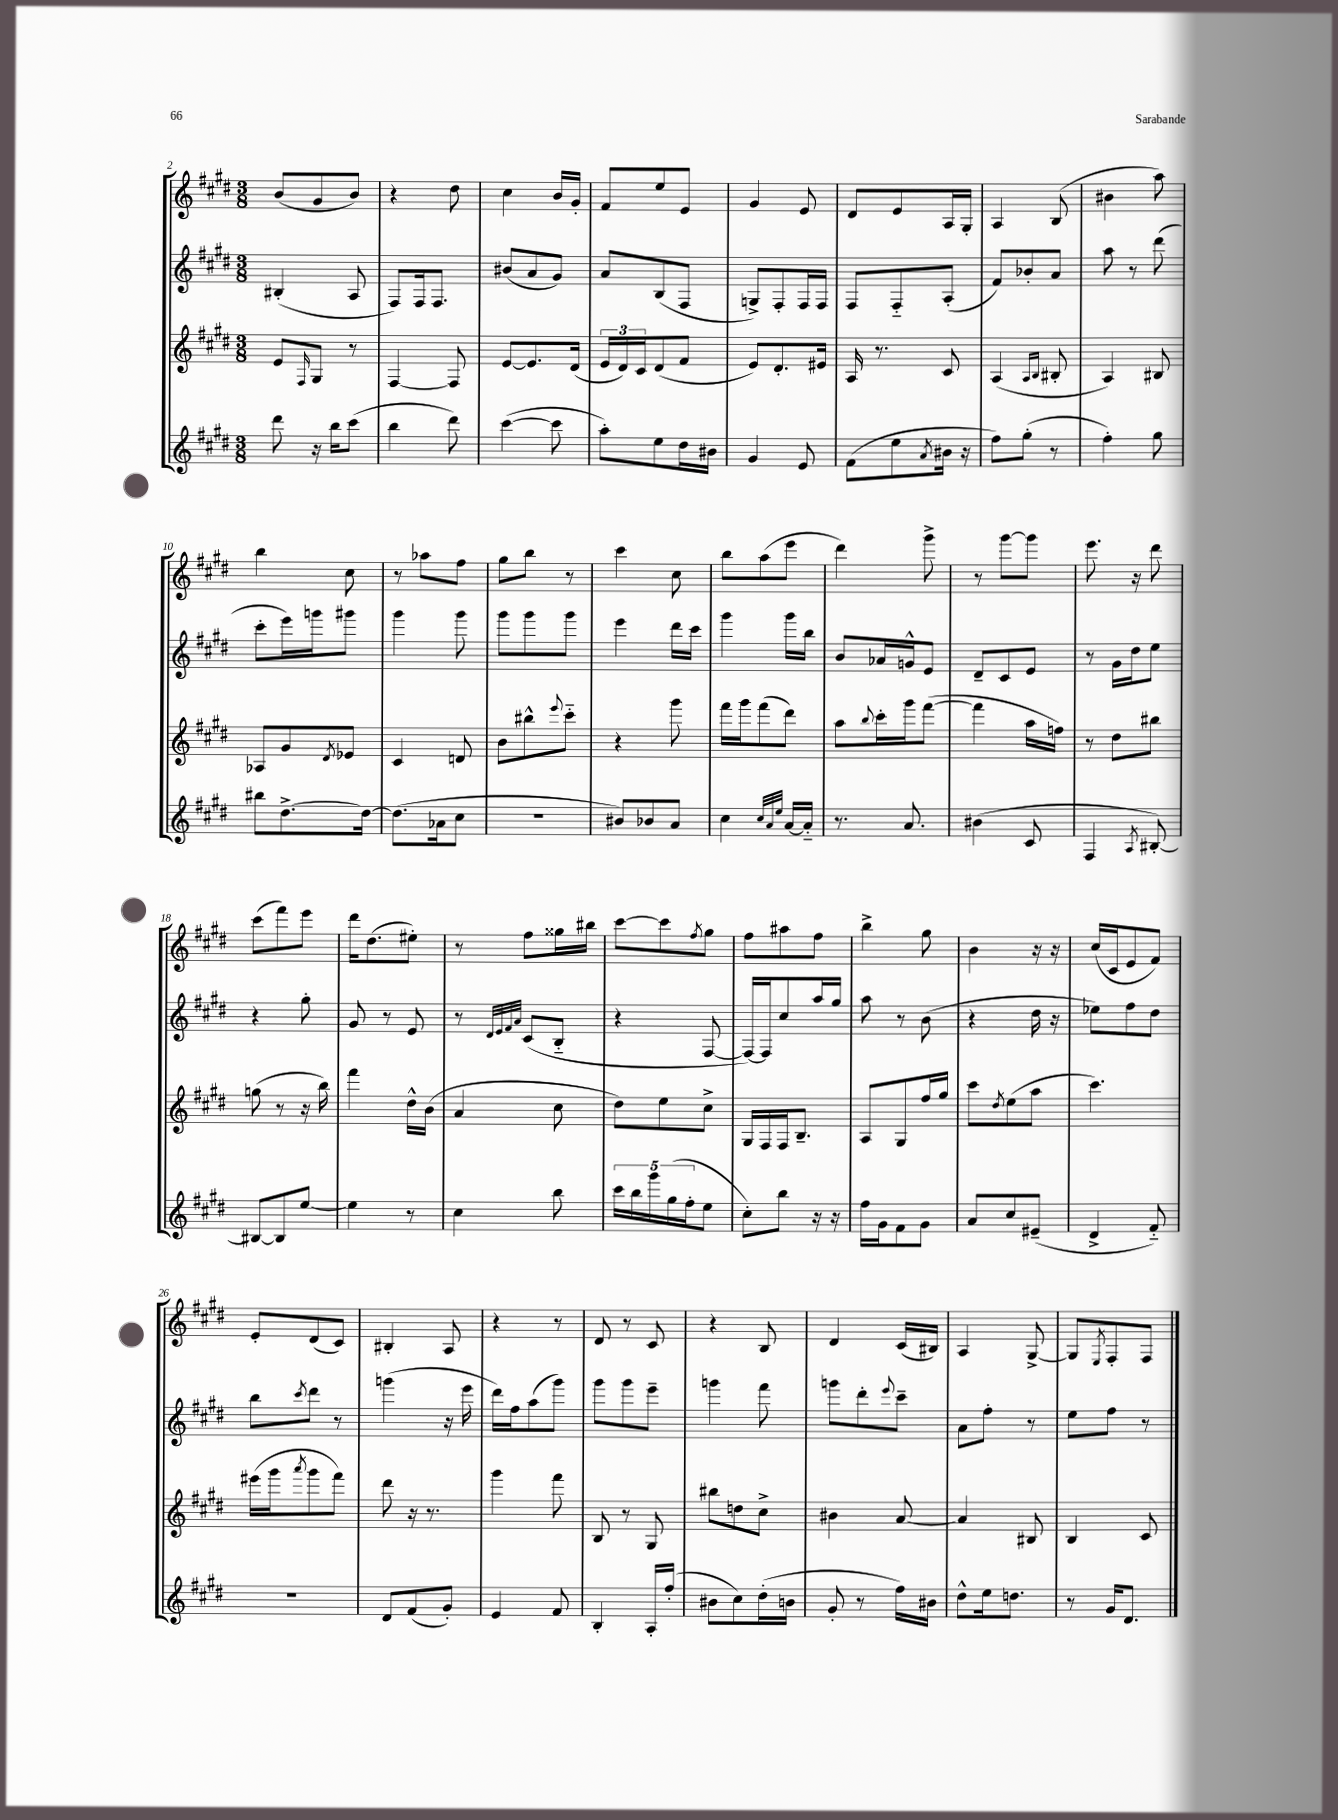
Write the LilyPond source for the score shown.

<<
\new StaffGroup <<
\new Staff = "s0" {
    \clef treble \key e \major \numericTimeSignature \time 3/8
    b'8( gis'8 b'8) |
    r4 dis''8 |
    cis''4 b'16 gis'16-. |
    fis'8 e''8 e'8 |
    gis'4 e'8 |
    dis'8 e'8 a16 gis16-. |
    a4 b8( |
    bis'4 a''8) |
    b''4 cis''8 |
    r8 aes''8 fis''8 |
    gis''8 b''8 r8 |
    cis'''4 cis''8 |
    b''8 a''8( e'''8 |
    dis'''4) gis'''8-> |
    r8 gis'''8~ gis'''8 |
    e'''8. r16 dis'''8 |
    cis'''8( fis'''8) e'''8 |
    dis'''16 dis''8.( eis''8-.) |
    r8 fis''8 gisis''16 bis''16 |
    cis'''8~ cis'''8 \acciaccatura { fis''8 } gis''8 |
    fis''8 ais''8 fis''8 |
    b''4-> gis''8 |
    b'4 r16 r16 |
    cis''16( cis'16 e'8 fis'8) |
    e'8-. dis'8( cis'8) |
    bis4-. a8 |
    r4 r8 |
    dis'8 r8 cis'8 |
    r4 b8 |
    dis'4 cis'16( bis16) |
    a4 gis8~-> |
    gis8 \acciaccatura { e8 } fis8-. fis8 \bar "|." |
}
\new Staff = "s1" {
    \clef treble \key e \major \numericTimeSignature \time 3/8
    bis4-.( a8 |
    fis8) fis16 fis8. |
    bis'8( a'8 gis'8) |
    a'8 b8( fis8 |
    g8->) fis8-. fis16 fis16 |
    fis8 fis8-_ a8-.( |
    fis'8) bes'8-. a'8 |
    a''8 r8 dis'''8( |
    cis'''8-. e'''16) g'''16 gis'''8 |
    gis'''4 gis'''8 |
    gis'''8 gis'''8 gis'''8 |
    e'''4 dis'''16 cis'''16 |
    gis'''4 gis'''16 b''16 |
    b'8 aes'16 g'16-^ e'8 |
    dis'8-- cis'8 e'8 |
    r8 gis'16 dis''16 e''8 |
    r4 gis''8-. |
    gis'8 r8 e'8 |
    r8 \grace { dis'32 e'32 fis'32 a'32 } cis'8( b8-_ |
    r4 fis8~ |
    fis16~) fis16 cis''8 a''16 gis''16 |
    a''8 r8 b'8( |
    r4 dis''16 r16 |
    ees''8) fis''8 dis''8 |
    b''8 \acciaccatura { cis'''8 } dis'''8 r8 |
    g'''4( r16 e'''16 |
    dis'''16) fis''16 a''8( gis'''8) |
    gis'''8 gis'''8 e'''8-- |
    g'''4 fis'''8 |
    g'''8 dis'''8-. \appoggiatura { e'''8 } cis'''8-- |
    a'8 fis''8-. r8 |
    e''8 fis''8 r8 \bar "|." |
}
\new Staff = "s2" {
    \clef treble \key e \major \numericTimeSignature \time 3/8
    e'8 \grace { fis16 } gis8 r8 |
    fis4~ fis8 |
    e'8~ e'8. dis'16( |
    \tuplet 3/2 { e'16 dis'16) cis'16 } dis'8( fis'8 |
    e'8) dis'8.-. eis'16 |
    a16 r8. cis'8 |
    a4( \grace { a16 b16 } bis8-. |
    a4) bis8 |
    aes8 gis'8 \acciaccatura { dis'8 } ees'8 |
    cis'4 d'8 |
    b'8 bis''8-^ \appoggiatura { e'''8 } cis'''8-_ |
    r4 gis'''8 |
    fis'''16 gis'''16 fis'''8( dis'''8) |
    a''8 \appoggiatura { b''8 } cis'''16-. gis'''16 fis'''8~( |
    fis'''4 a''16 f''16) |
    r8 dis''8 bis''8 |
    g''8( r8 r16 b''16) |
    fis'''4 dis''16-^ b'16( |
    a'4 cis''8 |
    dis''8) e''8 cis''8-> |
    gis16 fis16 fis16 b8.-- |
    a8 gis8 fis''16 gis''16 |
    cis'''8 \acciaccatura { dis''8 } e''8( a''8 |
    cis'''4.) |
    eis'''16( gis'''16 \acciaccatura { a'''8 } gis'''8 fis'''8) |
    dis'''8 r16 r8. |
    gis'''4 fis'''8 |
    b8 r8 gis8 |
    bis''8 d''8 cis''8-> |
    bis'4 a'8~ |
    a'4 bis8 |
    b4 cis'8 \bar "|." |
}
\new Staff = "s3" {
    \clef treble \key e \major \numericTimeSignature \time 3/8
    dis'''8 r16 b''16 cis'''8( |
    b''4 dis'''8) |
    cis'''4~( cis'''8 |
    a''8-.) e''8 dis''16 bis'16 |
    gis'4 e'8 |
    fis'8( e''8 \acciaccatura { a'8 } bis'16 r16 |
    fis''8) gis''8-.( r8 |
    fis''4-.) gis''8 |
    bis''8 dis''8.~-> dis''16~ |
    dis''8.( aes'16 cis''8 |
    R4. |
    bis'8) bes'8 a'8 |
    cis''4 \grace { cis''32 a'32 e''32 } a'16~ a'16-_ |
    r8. a'8. |
    bis'4( cis'8 |
    fis4 \acciaccatura { a8 } bis8~-.) |
    bis8~ bis8 e''8~ |
    e''4 r8 |
    cis''4 b''8 |
    \tuplet 5/4 { cis'''16 b''16 gis'''16 gis''16( fis''16-. } e''8 |
    cis''8-.) b''8 r16 r16 |
    fis''16 gis'16 fis'8 gis'8 |
    a'8 cis''8 eis'8--( |
    dis'4-> fis'8-_) |
    R4. |
    dis'8 fis'8( gis'8-.) |
    e'4 fis'8 |
    b4-. a16-. fis''16-.( |
    bis'8 cis''8) dis''16-.( b'16 |
    gis'8-. r8 fis''16) bis'16 |
    dis''8-^ e''16 d''8. |
    r8 gis'16 dis'8. \bar "|." |
}
>>
>>
\layout { \context { \Score currentBarNumber = #2 } }
